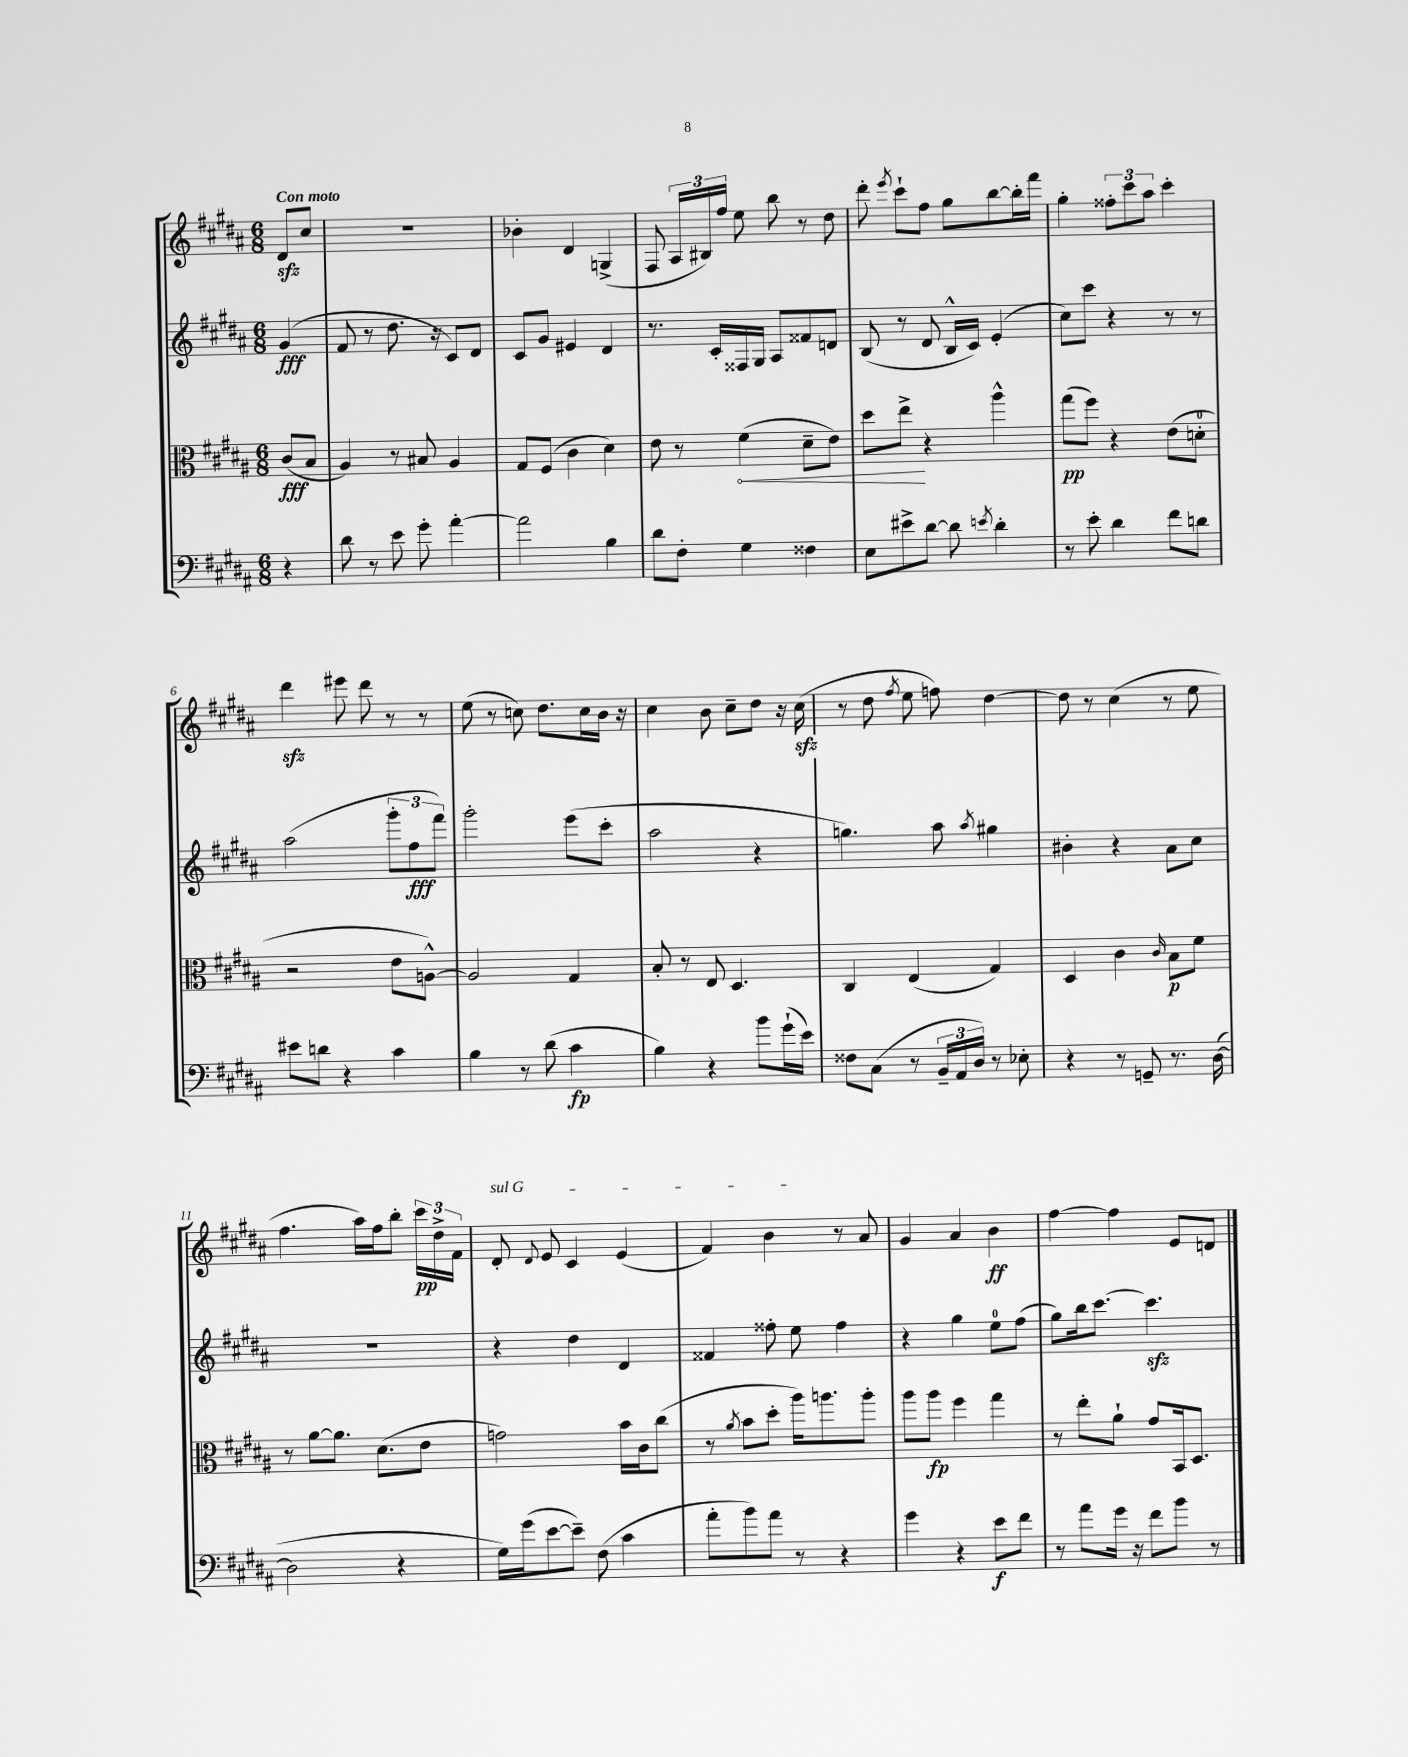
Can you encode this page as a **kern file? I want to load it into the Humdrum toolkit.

**kern	**kern	**kern	**kern
*staff4	*staff3	*staff2	*staff1
*clefF4	*clefC3	*clefG2	*clefG2
*k[f#c#g#d#a#]	*k[f#c#g#d#a#]	*k[f#c#g#d#a#]	*k[f#c#g#d#a#]
*M6/8	*M6/8	*M6/8	*M6/8
4r	(8c#	(4g#	8d#
.	8B	.	8cc#
=	=	=	=
8d#	4A#)	8f#	2.r
8r	.	8r	.
8e	8r	8.dd#	.
8g#'	8B#	.	.
.	.	16r	.
[4a#'	4A#	8c#)	.
.	.	8d#	.
=	=	=	=
2a#]	8G#	8c#	4b-'
.	(8F#	8g#	.
.	4c#	4e#	4d#
4B	4d#)	4d#	(4G^
=	=	=	=
8d#	8e	8.r	8F#
8F#'	8r	.	24A#
.	.	.	24B#)
.	.	16c#'	.
.	.	.	24ff#
4G#	(4f#	16F##	8ee
.	.	16G#	.
.	.	8A#	8bb
4F##	8d#~	8f##	8r
.	8e)	8d	8dd#
=	=	=	=
8E	8dd#	(8B	8ddd#'
.	.	.	8qeee
8e#^	8ee^	8r	8ccc#`
[8d#	4r	8d#	8ff#
8d#]	.	16B^^	8gg#
.	.	16c#)	.
8qe	.	.	.
4d#'	4aa#^^	(4e'	[8bb
.	.	.	16bb']
.	.	.	16fff#
=	=	=	=
8r	(8gg#	8cc#)	4gg#'
8e'	8ff#)	8ccc#	.
4d#	4r	4r	12ff##'
.	.	.	12ccc#
.	.	.	12aa#
8f#	(8e	8r	4ccc#'
8d	8d'	8r	.
=	=	=	=
8e#	2r	(2aa#	4ddd#
8d	.	.	.
4r	.	.	8eee#
.	.	.	8ddd#
4c#	8e	12ggg#'	8r
.	.	12ff#	.
.	[8A^^)	.	8r
.	.	12fff#)	.
=	=	=	=
4B	2A]	2ggg#'	(8ee
.	.	.	8r
8r	.	.	8cc)
(8d#	.	.	8.dd#
4c#	4G#	(8eee	.
.	.	.	16cc
.	.	8ccc#'	16b
.	.	.	16r
=	=	=	=
4B)	8B'	2aa#	4cc#
.	8r	.	.
4r	8E	.	8b
.	4.D#	.	8cc#~
8b	.	4r	8dd#
(16g#`	.	.	16r
16e)	.	.	(16cc#
=	=	=	=
8F##	4C#	4.gg)	8r
(8C#	.	.	8dd#
.	.	.	8qff#
8r	(4E	.	8ee
24BB~	.	8aa#	8ff)
24AA#	.	.	.
24D#)	.	.	.
.	.	8qaa#	.
8r	4G#)	4gg#	[4dd#
8E-'	.	.	.
=	=	=	=
4r	4D#	4b#'	8dd#]
.	.	.	8r
8r	4c#	4r	(4cc#
8GG~	.	.	.
.	16qqc#	.	.
8.r	8B	8a#	8r
.	8f#	8cc#	8ee
([16D#	.	.	.
=	=	=	=
2D#]	8r	2.r	4.ff#
.	[8a#	.	.
.	8.a#]	.	.
.	.	.	16aa#)
.	(8.d#	.	16ff#
4r	.	.	8bb'
.	8e	.	24ccc#
.	.	.	24dd#^
.	.	.	24f#
=	=	=	=
16G#)	2g)	4r	8d#'
(16g#	.	.	.
.	.	.	8qqd#
[8e	.	.	8e
8e~])	.	4dd#	4c#
(8F#	.	.	.
4c#	16b	4d#	(4e
.	16c#	.	.
.	(8cc#	.	.
=	=	=	=
8a#'	8r	4f##	4f#)
.	8qa#	.	.
8b)	8b	.	.
8a#	8dd#'	8ff##'	4b
8r	16aa#)	8ee	.
.	8.aa	.	.
4r	.	4ff##	8r
.	8aa'	.	8a#
=	=	=	=
4g#	8aa#	4r	4g#
.	8aa#	.	.
4r	4ff#	4gg#	4a#
8e	4gg#	8ee	4b
8f#	.	(8ff#	.
=	=	=	=
8r	8r	8gg#)	[4ff#
8a#	8ee'	16bb	.
.	.	[8.ccc#	.
16g#	8a#`	.	4ff#]
16r	.	.	.
8f#	8g#	4.ccc#]	.
8b	16BB	.	8e
.	8.D#	.	.
8r	.	.	8d
==	==	==	==
*-	*-	*-	*-
